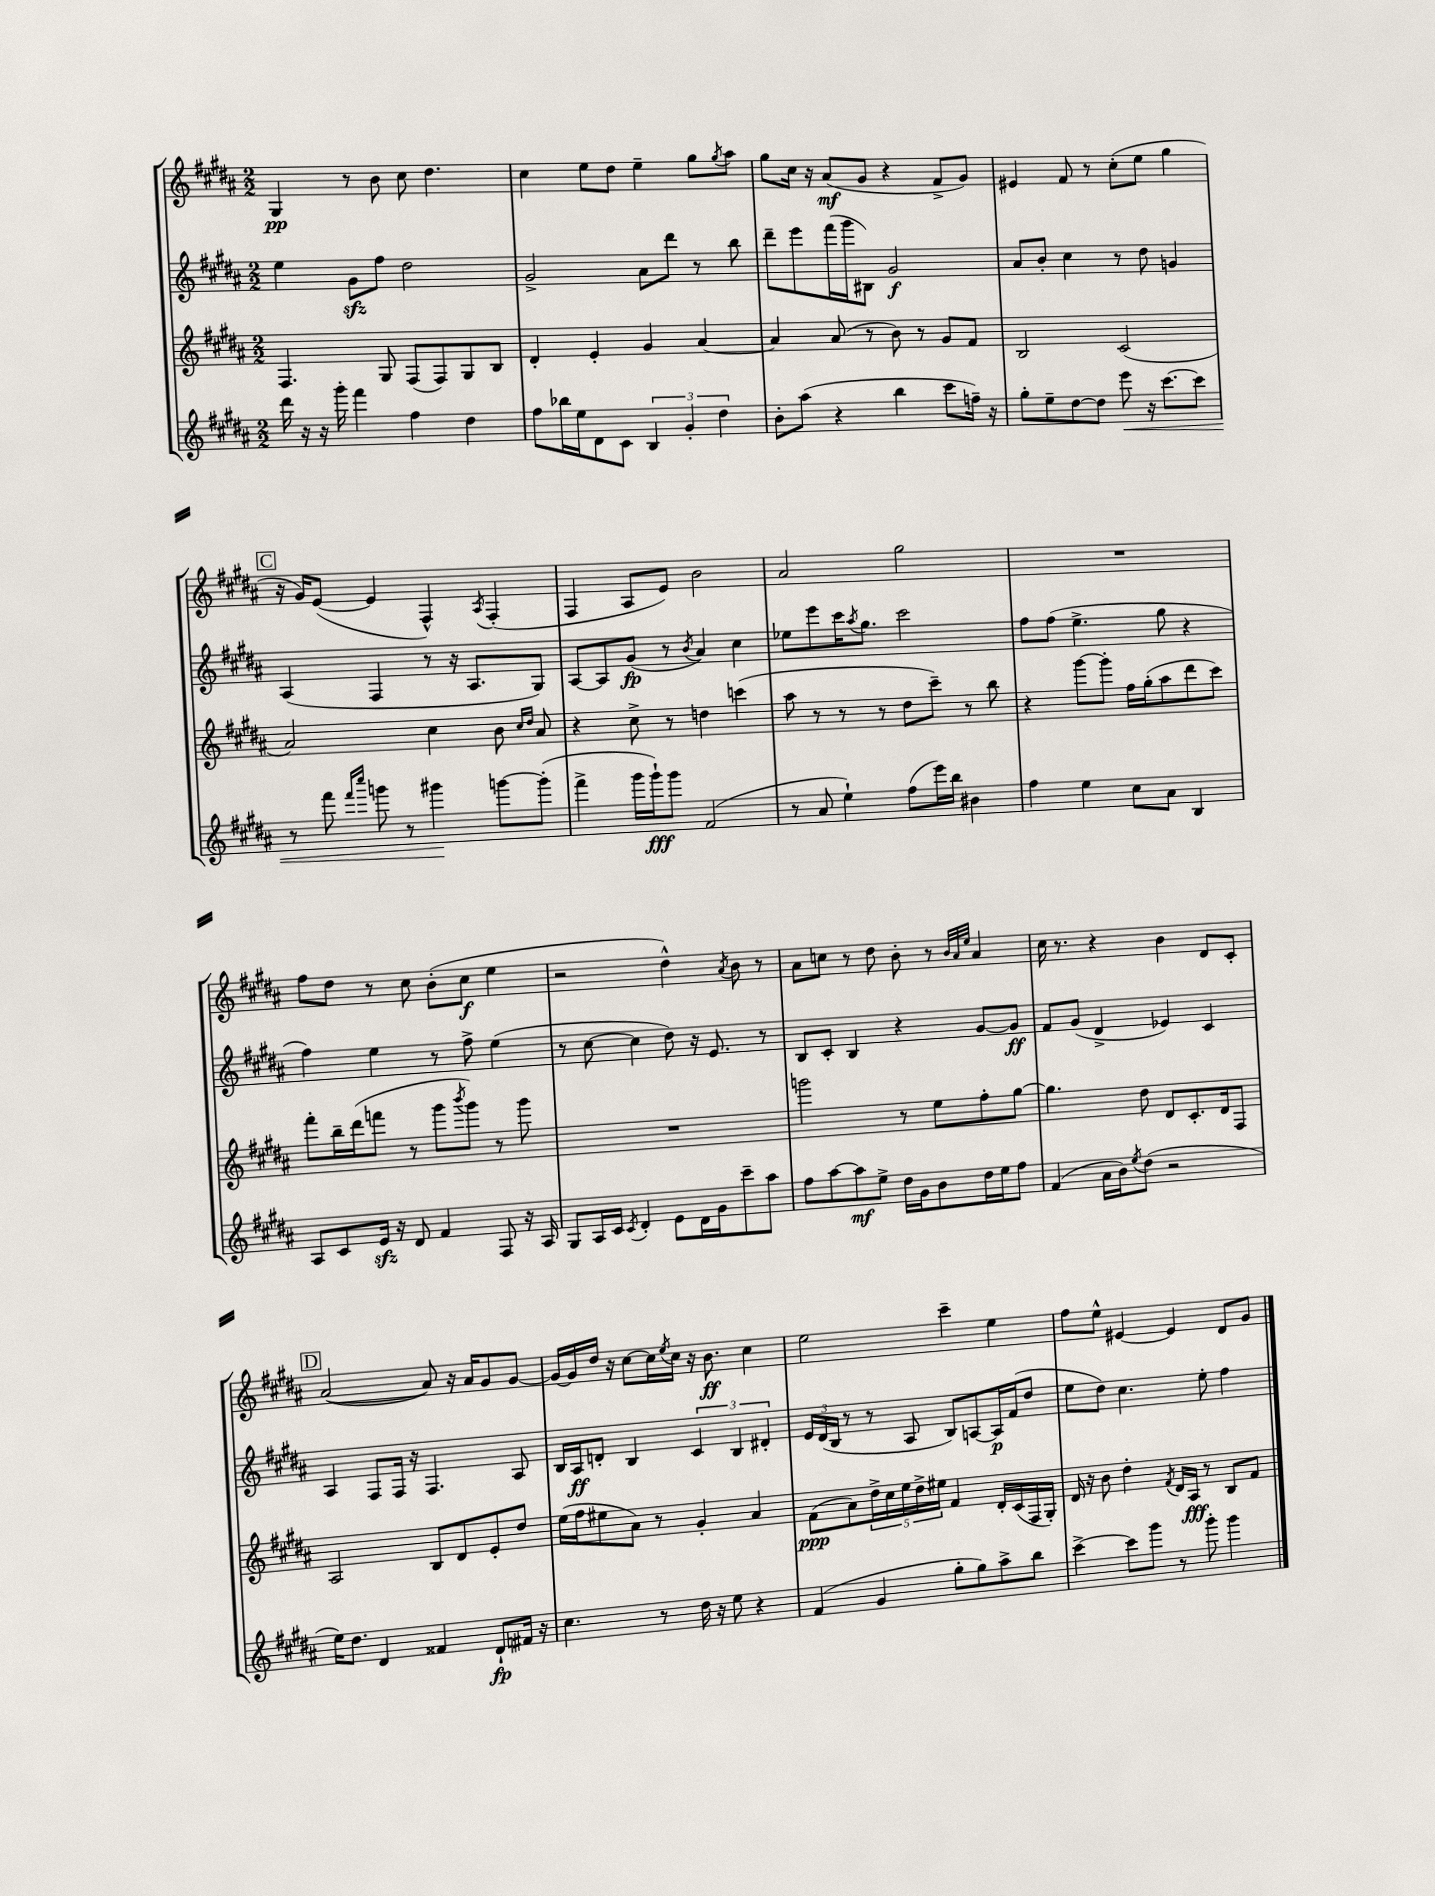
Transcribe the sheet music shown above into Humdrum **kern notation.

**kern	**dynam	**kern	**dynam	**kern	**dynam	**kern	**dynam
*part4	*part4	*part3	*part3	*part2	*part2	*part1	*part1
*staff4	*staff4	*staff3	*staff3	*staff2	*staff2	*staff1	*staff1
*clefG2	*	*clefG2	*	*clefG2	*	*clefG2	*
*k[f#c#g#d#a#]	*	*k[f#c#g#d#a#]	*	*k[f#c#g#d#a#]	*	*k[f#c#g#d#a#]	*
*M2/2	*	*M2/2	*	*M2/2	*	*M2/2	*
=101	=101	=101	=101	=101	=101	=101	=101
16ddd#\	.	4.F#/	.	4ee\	.	4G#/	pp
16r	.	.	.	.	.	.	.
16r	.	.	.	.	.	.	.
16ggg#'\	.	.	.	.	.	.	.
4fff#\	.	.	.	8g#zz\L	.	8r	.
.	.	8G#/	.	8ff#\J	.	8b\	.
4ff#\	.	(8F#/L	.	2dd#\	.	8cc#\	.
.	.	8F#/)	.	.	.	4.dd#\	.
4dd#\	.	8G#/	.	.	.	.	.
.	.	8B/J	.	.	.	.	.
=102	=102	=102	=102	=102	=102	=102	=102
8ff#\L	.	4d#'/	.	2g#^/	.	4cc#\	.
16bb-X\L	.	.	.	.	.	.	.
16ee\J	.	.	.	.	.	.	.
8d#\	.	4e'/	.	.	.	8ee\L	.
8c#\J	.	.	.	.	.	8dd#\J	.
6B/	.	4g#/	.	8a#\L	.	4ee~\	.
.	.	.	.	8ddd#\J	.	.	.
6g#'/	.	.	.	.	.	.	.
.	.	[4a#/	.	8r	.	8gg#\L	.
6dd#\	.	.	.	.	.	.	.
.	.	.	.	.	.	8qgg#/	.
.	.	.	.	8bb\	.	8aa#\J	.
=103	=103	=103	=103	=103	=103	=103	=103
8b'\L	.	4a#/]	.	8ddd#~\L	.	8gg#\L	.
(8aa#\J	.	.	.	8eee\	.	16cc#\Jk	.
.	.	.	.	.	.	16r	.
4r	.	(8a#/	.	(16fff#\L	.	(8a#/L	mf
.	.	.	.	16ggg#\J	.	.	.
.	.	8r	.	8B#X\J)	.	8g#/J	.
4bb\	.	8b\)	.	2g#/	f	4r	.
.	.	8r	.	.	.	.	.
8ccc#\L	.	8g#/L	.	.	.	8f#^/L	.
16ffn~\Jk)	.	8f#/J	.	.	.	8g#/J)	.
16r	.	.	.	.	.	.	.
=104	=104	=104	=104	=104	=104	=104	=104
8gg#'\L	.	2B/	.	8a#/L	.	4e#X/	.
8ee~\	.	.	.	8b'/J	.	.	.
[8dd#\	.	.	.	4cc#\	.	8f#/	.
8dd#\J]	.	.	.	.	.	8r	.
!	!LO:HP:b	!	!	!	!	!	!
8eee\	<	(2c#/	.	8r	.	(8cc#'\L	.
16r	.	.	.	8dd#\	.	8ee\J	.
[8.ccc#\L	.	.	.	.	.	.	.
.	.	.	.	4gn/	.	4gg#\	.
8ccc#\J]	.	.	.	.	.	.	.
!!LO:LB:g=z
!!LO:REH:place=s1:t=C
=105	=105	=105	=105	=105	=105	=105	=105
8r	.	2a#/)	.	(4A#/	.	16r	.
.	.	.	.	.	.	16g#/KL)	.
8fff#\	.	.	.	.	.	([8e/J	.
16qqfff#/LL	.	.	.	.	.	.	.
16qqcccc#/JJ	.	.	.	.	.	.	.
8gggn\	.	.	.	4F#/	.	4e/]	.
8r	.	.	.	.	.	.	.
4ggg#X\	.	4cc#\	.	8r	.	4F#^^/)	.
.	.	.	.	16r	.	.	.
.	.	.	.	8.A#/L	.	.	.
.	.	.	.	.	.	8qA#/	.
[8gggn\L	[	8b\	.	.	.	(4F#'/	.
.	.	16qqcc#/LL	.	.	.	.	.
.	.	16qqdd#/JJ	.	.	.	.	.
(8ggg'\J]	.	8a#/	.	8G#/J)	.	.	.
=106	=106	=106	=106	=106	=106	=106	=106
4fff#^\	.	4r	.	[8A#/L	.	4F#/	.
.	.	.	.	8A#/]	.	.	.
16ggg#\LL	.	8cc#^\	.	(8g#/J	fp	8A#/L	.
16ggg#`\J)	fff	.	.	.	.	.	.
8ggg#\J	.	8r	.	8r	.	8e/J)	.
.	.	.	.	8qb/	.	.	.
(2f#/	.	4ddn\	.	4a#/)	.	2b\	.
.	.	(4cccn\	.	4cc#\	.	.	.
=107	=107	=107	=107	=107	=107	=107	=107
8r	.	8aa#\	.	8ee-X\L	.	2a#/	.
8a#/	.	8r	.	8eee\	.	.	.
4ee`\)	.	8r	.	16ccc#\K	.	.	.
.	.	.	.	8qaa#/	.	.	.
.	.	.	.	8.gg#\J	.	.	.
.	.	8r	.	.	.	.	.
(8ff#\L	.	8dd#\L	.	2ccc#\	.	2gg#\	.
16eee\L)	.	8ccc#~\J)	.	.	.	.	.
16bb\JJ	.	.	.	.	.	.	.
4b#X\	.	8r	.	.	.	.	.
.	.	8bb\	.	.	.	.	.
=108	=108	=108	=108	=108	=108	=108	=108
4ff#\	.	4r	.	8ff#\L	.	1r	.
.	.	.	.	(8ff#\J	.	.	.
4ee\	.	[8ggg#\L	.	4.ee^\	.	.	.
.	.	8ggg#'\J]	.	.	.	.	.
8cc#\L	.	16ff#\LL	.	.	.	.	.
.	.	(16gg#'\J	.	.	.	.	.
8a#\J	.	8aa#\	.	8gg#\	.	.	.
4B/	.	8ddd#\	.	4r	.	.	.
.	.	8ccc#\J)	.	.	.	.	.
!!LO:LB:g=z
=109	=109	=109	=109	=109	=109	=109	=109
8A#/L	.	8fff#'\L	.	4ff#\)	.	8ff#\L	.
8c#/	.	16bb~\L	.	.	.	8dd#\J	.
.	.	(16ddd#\J	.	.	.	.	.
16ezz/Jk	.	8fffn\J	.	4ee\	.	8r	.
16r	.	.	.	.	.	.	.
8d#/	.	8r	.	.	.	8cc#\	.
4f#/	.	8ggg#\L	.	8r	.	(8b'\L	.
.	.	8qbbb/	.	.	.	.	.
.	.	8ggg#\J)	.	8ff#^\	.	8cc#\J	f
8F#/	.	8r	.	(4ee\	.	4ee\	.
16r	.	8ggg#\	.	.	.	.	.
16A#/	.	.	.	.	.	.	.
=110	=110	=110	=110	=110	=110	=110	=110
8G#/L	.	1r	.	8r	.	2r	.
16A#/L	.	.	.	[8cc#\	.	.	.
16c#/JJ	.	.	.	.	.	.	.
8qc#/	.	.	.	.	.	.	.
4d#'/	.	.	.	4cc#\]	.	.	.
8e\L	.	.	.	8dd#\)	.	4dd#^^\)	.
16d#\L	.	.	.	16r	.	.	.
16g#\J	.	.	.	8.e/	.	.	.
.	.	.	.	.	.	8qa#/	.
8ccc#~\	.	.	.	.	.	8b\	.
8aa#\J	.	.	.	8r	.	8r	.
=111	=111	=111	=111	=111	=111	=111	=111
8ff#\L	.	2gggn\	.	8B/L	.	8a#\L	.
[8aa#\	.	.	.	8c#'/J	.	8ccn\J	.
8aa#\]	mf	.	.	4B/	.	8r	.
8ee^\J	.	.	.	.	.	8dd#\	.
16dd#\LL	.	8r	.	4r	.	8b'\	.
16g#\J	.	.	.	.	.	.	.
8b\	.	8ee\L	.	.	.	8r	.
.	.	.	.	.	.	32qqb/LLL	.
.	.	.	.	.	.	32qqa#/	.
.	.	.	.	.	.	32qqee/JJJ	.
16dd#\L	.	8ff#'\	.	[8g#/L	.	4a#/	.
16ee\J	.	.	.	.	.	.	.
8ff#\J	.	[8gg#\J	.	8g#/J]	ff	.	.
=112	=112	=112	=112	=112	=112	=112	=112
(4f#/	.	4.gg#\]	.	8f#/L	.	16cc#\	.
.	.	.	.	.	.	8.r	.
.	.	.	.	(8g#/J	.	.	.
16a#\LL	.	.	.	4d#^/	.	4r	.
16b\J)	.	.	.	.	.	.	.
8qee/	.	.	.	.	.	.	.
(8dd#\J	.	8dd#\	.	.	.	.	.
2r	.	8d#/L	.	4e-X/)	.	4b\	.
.	.	8.c#'/	.	.	.	.	.
.	.	.	.	4c#/	.	8d#/L	.
.	.	16d#/k	.	.	.	.	.
.	.	8F#/J	.	.	.	8c#'/J	.
!!LO:LB:g=z
!!LO:REH:place=s1:t=D
=113	=113	=113	=113	=113	=113	=113	=113
16ee\KL)	.	2A#/	.	4A#/	.	([2a#/	.
8.dd#\J	.	.	.	.	.	.	.
4d#/	.	.	.	8F#/L	.	.	.
.	.	.	.	16F#/Jk	.	.	.
.	.	.	.	16r	.	.	.
4f##X/	.	8B/L	.	4.F#/	.	8a#/])	.
.	.	8d#/	.	.	.	16r	.
.	.	.	.	.	.	16a#/KL	.
8d#`/L	fp	8e'/	.	.	.	8g#/	.
16f#X/Jk	.	8dd#/J	.	8A#/	.	[8g#/J	.
16r	.	.	.	.	.	.	.
=114	=114	=114	=114	=114	=114	=114	=114
4.cc#\	.	(16ee\LL	.	16B/LL	.	16g#/LL_	.
.	.	16ff#\J	.	16A#/J	ff	16g#/]	.
.	.	8ee#X\	.	8dn'/J	.	16dd#/JJ	.
.	.	.	.	.	.	16r	.
.	.	8a#\J)	.	4B/	.	[8cc#\L	.
8r	.	8r	.	.	.	16cc#\L]	.
.	.	.	.	.	.	8qee/	.
.	.	.	.	.	.	16cc#\JJ	.
16dd#\	.	4g#'/	.	6c#/	.	16r	.
16r	.	.	.	.	.	8.b\	ff
8ee\	.	.	.	.	.	.	.
.	.	.	.	6B/	.	.	.
4r	.	4a#/	.	.	.	4cc#\	.
.	.	.	.	6d#X'/	.	.	.
=115	=115	=115	=115	=115	=115	=115	=115
(4f#/	.	(8f#\L	ppp	24e/LL	.	2ee\	.
.	.	.	.	(24d#/	.	.	.
.	.	.	.	24B/JJ	.	.	.
.	.	8a#\)	.	8r	.	.	.
4g#/	.	20dd#^\L	.	8r	.	.	.
.	.	20cc#\	.	.	.	.	.
.	.	20ee\	.	.	.	.	.
.	.	.	.	8A#/	.	.	.
.	.	20dd#^\	.	.	.	.	.
.	.	20ee#X\JJ	.	.	.	.	.
8gg#'\L	.	4f#/	.	8B/L)	.	4ccc#~\	.
8gg#\)	.	.	.	[8An/	.	.	.
8aa#^\	.	16d#'/LL	.	16A/L]	p	4ee\	.
.	.	(16c#/	.	(16f#/J	.	.	.
8bb\J	.	16F#/	.	8dd#/J	.	.	.
.	.	16G#'/JJ)	.	.	.	.	.
=116	=116	=116	=116	=116	=116	=116	=116
[4ccc#^\	.	16d#/	.	8ee\L	.	8ff#\L	.
.	.	16r	.	.	.	.	.
.	.	8b\	.	8dd#\J)	.	8ee^^\J	.
8ccc#\L]	.	4dd#'\	.	4.cc#\	.	[4e#X/	.
8ggg#\J	.	.	.	.	.	.	.
.	.	8qf#/	.	.	.	.	.
8r	.	16d#/LL	.	.	.	4e#/]	.
.	.	16A#/JJ	fff	.	.	.	.
8ggg#'\	.	8r	.	8ee'\	.	.	.
4ggg#\	.	8B/L	.	4ff#\	.	8d#/L	.
.	.	8f#/J	.	.	.	8g#/J	.
==	==	==	==	==	==	==	==
*-	*-	*-	*-	*-	*-	*-	*-
